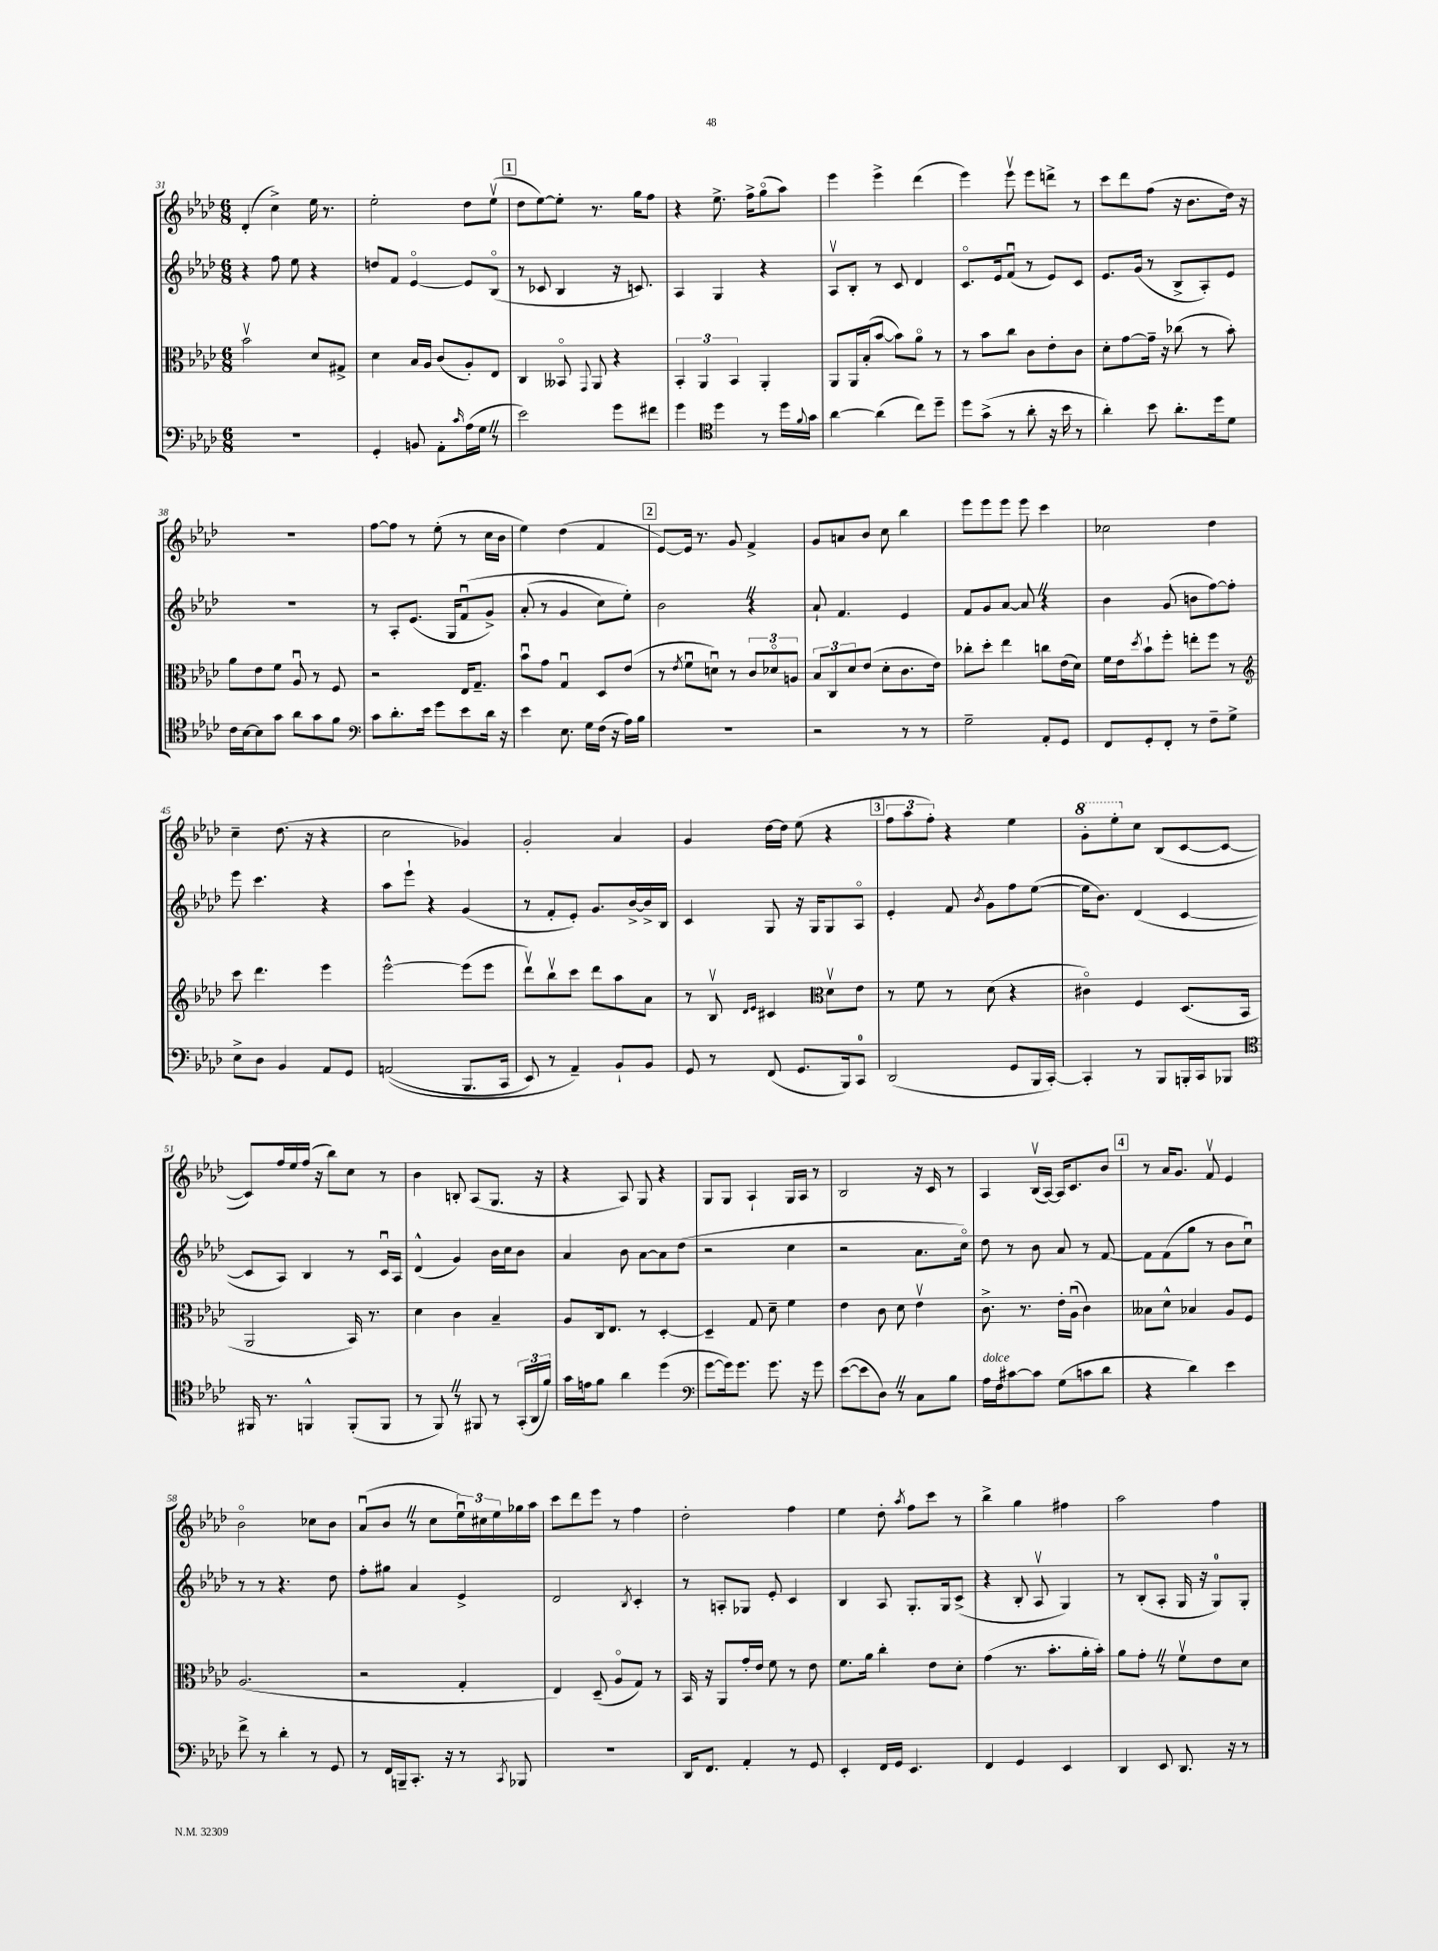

**kern	**kern	**kern	**kern
*staff4	*staff3	*staff2	*staff1
*clefF4	*clefC3	*clefG2	*clefG2
*k[b-e-a-d-]	*k[b-e-a-d-]	*k[b-e-a-d-]	*k[b-e-a-d-]
*M6/8	*M6/8	*M6/8	*M6/8
2.r	2b-v	4r	(4d-'
.	.	8ff	4cc^)
.	.	8ee-	.
.	8d-	4r	16ee-
.	.	.	8.r
.	8G#^	.	.
=	=	=	=
4GG'	4d-	8dd	2ee-'
.	.	8f	.
8BB	16B-	[4e-o	.
.	16A-	.	.
8AA-'	(8c	.	.
16qqc	.	.	.
(16A-	8A-')	8e-]	8dd-
16G	.	.	.
8r	8E-	(8B-o	(8ee-v
=	=	=	=
2e-)	4C	8r	8dd-
.	.	8c-	[8ee-)
.	8BB--o	4B-	8ee-']
.	8qqGG	.	.
.	8AA-	.	8.r
8g	4r	16r	.
.	.	8.c)	16gg
8f#	.	.	8ff
=	=	=	=
4g	6BB-'	4A-	4r
.	6AA-	.	.
*clefC4	*	*	*
4dd-	.	4G	8.ee-^
.	6BB-	.	.
.	.	.	16ff^
8r	4AA-'	4r	(8ggo
16dd-	.	.	8aa-)
8qqf	.	.	.
16g	.	.	.
=	=	=	=
[4a-	8AA-	8A-v	4eee-
.	16AA-	8B-'	.
.	(16B-'	.	.
(4a-]	[8b-	8r	4eee-^
.	8b-])	8c	.
8cc)	8a-o	4d-	(4ddd-
8dd-~	8r	.	.
=	=	=	=
8dd-	8r	8.co	4eee-)
(8g^	8b-	.	.
.	.	16e-	.
8r	8cc	(8fu	8eee-v
8a-'	8c	8r	8eee-
16r	8e-'	8e-)	8ddd^
16b-	.	.	.
8r	8c	8c	8r
=	=	=	=
4a-')	8d-'	8.e-	8ccc
.	[8g	.	8ddd-
.	.	(16g	.
8b-	16g~]	8r	(8ff
.	16r	.	.
8.a-'	(8cc-	8B-^	16r
.	.	.	8.b-
.	8r	8A-')	.
16dd-	.	.	.
8d-	8b-')	8e-	16dd-)
.	.	.	16r
=	=	=	=
16c	8a-	2.r	2.r
[16B-	.	.	.
8B-]	8e-	.	.
8g	8f	.	.
8a-	8A-u	.	.
8g	8r	.	.
8f	8F	.	.
=	=	=	=
*clefF4	*	*	*
8c	2r	8r	[8ff
8.d-'	.	8A-'	8ff]
.	.	(8.e-	8r
16e-	.	.	.
8g	.	.	(8ee-'
.	.	16G	.
8e-	16E-	&(8fu	8r
.	8.G~	.	.
16d-	.	8g^)	16cc
16r	.	.	16b-
=	=	=	=
4e-	8b-u	(8a-'	4ee-)
.	8g	8r	.
8.E-	4Gu	4g	(4dd-
16G	.	.	.
(16F	8D-	8cc)	4f
16r	.	.	.
16A-)	(8e-	8ee-'&)	.
16B-	.	.	.
=	=	=	=
2.r	8r	2b-	[8e-)
.	8qe-	.	.
.	8fu	.	16e-]
.	.	.	8.r
.	8du)	.	.
.	8r	.	8g
.	12c	4r	4f^
.	12d-o	.	.
.	12A	.	.
=	=	=	=
2r	12B-	8a-`	8g
.	12C	.	.
.	.	4.f	8a
.	12d-	.	.
.	(8e-	.	8b-
.	8d-'	.	8cc
8r	8.c	4e-	4bb-
8r	.	.	.
.	16e-)	.	.
=	=	=	=
2G~	8cc-'	8f	8eee-
.	8dd-'	8g	8eee-
.	4ee-	[8a-	8eee-
.	.	8a-]	8eee-
8AA-'	8cc	4r	4ccc
8GG	(16e-	.	.
.	16d-)	.	.
=	=	=	=
8FF	16f	4b-	2cc-
.	16e-	.	.
.	8qdd-	.	.
8GG'	8b-`	.	.
8FF'	8ff'	(8g	.
8r	8ee'	8b	.
8F~	8ff	[8ff)	4dd-
8G^	8r	8ff']	.
=	=	=	=
*	*clefG2	*	*
8E-^	8ccc	8eee-	4cc~
8D-	4.ddd-	4.ccc	.
4BB-	.	.	(8.dd-
.	.	.	16r
8AA-	4eee-	4r	4r
8GG	.	.	.
=	=	=	=
&((2AA	[2eee-^^	8aa-	2cc
.	.	8eee-`	.
.	.	4r	.
8.BBB-	(8eee-]	(4g	4g-)
.	8eee-	.	.
16CC	.	.	.
=	=	=	=
8EE-)	8ddd-v)	8r	2g'
8r	8bb-v	8f'	.
4AA-~&)	8ccc	8e-')	.
.	8ddd-	8.g	.
8BB-`	8aa-	.	4a-
.	.	[16b-^	.
8BB-	8a-	16b-^]	.
.	.	16B-	.
=	=	=	=
8GG	8r	4c	4g
8r	8B-v	.	.
.	16qqd-	.	.
.	16qqe-	.	.
(8FF	4c#	8G	[16dd-
.	.	.	16dd-]
8.GG	.	16r	(8ee-
.	.	16G	.
*	*clefC3	*	*
.	8d-v	8G	4r
16BBB-)	.	.	.
8CC	8e-	8A-o	.
=	=	=	=
(2DD-	8r	4e-'	12ff
.	.	.	12aa-
.	8f	.	.
.	.	.	12ff')
.	8r	8f	4r
.	.	8qb-	.
.	(8d-	8g	.
8GG	4r	8ff	4ee-
16BBB-	.	([8ee-	.
[16CC')	.	.	.
=	=	=	=
4CC']	4c#o)	16ee-]	8gg'
.	.	8.b-)	.
.	.	.	8eee-'
8r	4F	(4d-	8cc
8BBB-	.	.	(8B-
16BBB'	(8.D-	[4c	[8c
16CC	.	.	.
8BBB-	.	.	8c_
.	16BB-	.	.
=	=	=	=
*clefC4	*	*	*
16FF#	2AA-	8c]	8c])
8.r	.	.	.
.	.	8A-)	16ff
.	.	.	16ee-
4FF^^	.	4B-	(16ff
.	.	.	16r
.	.	.	8bb-)
(8FF'	16BB-)	8r	8cc
.	8.r	.	.
8FF	.	16cu	8r
.	.	16A-	.
=	=	=	=
8r	4d-	(4d-^^	4b-
8FF)	.	.	.
8r	4c	4g)	8B'
8FF#	.	.	(8A-
8r	4B-~	16b-	8.G
.	.	16cc	.
(24GG'	.	8b-	.
24AA-	.	.	.
.	.	.	16r
24f)	.	.	.
=	=	=	=
16g	8A-	4a-	4r
16e	.	.	.
8f	16C	.	.
.	8.E-	.	.
4a-	.	8b-	8A-)
.	8r	[8a-	8G
(4dd-	[4D-'	8a-]	4r
.	.	(8dd-	.
=	=	=	=
*clefF4	*	*	*
[8g	4D-~]	2r	8G
16g])	.	.	8G
8.g	.	.	.
.	8G	.	4A-`
8.g	8d-~	.	.
.	4f	4cc	16G
16r	.	.	16A-
8g	.	.	8r
=	=	=	=
([8e-	4e-	2r	2B-
8e-]	.	.	.
8D-)	8c	.	.
8r	8d-	.	.
8C	4e-v	8.a-	16r
.	.	.	16c
8B-	.	.	8r
.	.	16cco)	.
=	=	=	=
16A-	8.c^	8dd-	4A-
16F	.	.	.
[8c#	.	8r	.
.	8.r	.	.
8c#]	.	8b-	(16B-v
.	.	.	[16A-)
(8G	16e-'	8a-	16A-]
.	(16A-u	.	8.c
8c	4c)	8r	.
8d-	.	[8f	8b-
=	=	=	=
4r	8B--	8f]	8r
.	8d-^^	(8f	16a-
.	.	.	8.g
4d-)	4B-	8gg	.
.	.	8r	8fv
4e-	8A-	8b-	4e-
.	8F	8ccu)	.
=	=	=	=
8f^	(2.A-	8r	2b-o
8r	.	8r	.
4d-'	.	4.r	.
8r	.	.	8cc-
8GG	.	8dd-	8b-
=	=	=	=
8r	2r	8ff'	(8a-u
16FF	.	8gg#	8b-
16BBB~	.	.	.
8.CC'	.	4a-	8r
.	.	.	8cc
16r	.	.	.
8r	4G'	4e-^	24ee-u)
.	.	.	24cc#
.	.	.	24ee-
8qCC	.	.	.
8BBB-	.	.	16gg-
.	.	.	16aa-
=	=	=	=
2.r	4E-)	2d-	8ccc
.	.	.	8ddd-
.	(8D-~	.	8eee-
.	8A-o	.	8r
.	.	8qB-	.
.	8G)	4c'	4ff
.	8r	.	.
=	=	=	=
16DD-	16BB-	8r	2dd-'
8.FF	16r	.	.
.	8AA-	8A'	.
4AA-'	16g'	8G-	.
.	16e-	.	.
.	8f	8e-'	.
8r	8r	4c	4ff
8GG	8e-	.	.
=	=	=	=
4EE-'	8.f	4B-	4ee-
.	16a-	.	.
16FF	4cc'	8A-	8dd-'
16GG	.	.	.
.	.	.	8qaa-
4.EE-	.	8.G'	8ff
.	8e-	.	8ccc
.	.	16G	.
.	8d-'	(8c^	8r
=	=	=	=
4FF	(4g	4r	4bb-^
4GG	8.r	8B-'	4gg
.	.	8A-v	.
.	8.b-'	.	.
4EE-	.	4G)	4ff#
.	16a-'	.	.
.	16b-')	.	.
=	=	=	=
4DD-	8a-	8r	2aa-
.	8g'	(8B-'	.
8EE-	8r	8A-'	.
8.DD-	8fv	16G	.
.	.	16r	.
.	8e-	8G)	4ff
16r	.	.	.
8r	8d-	8G'	.
==	==	==	==
*-	*-	*-	*-
